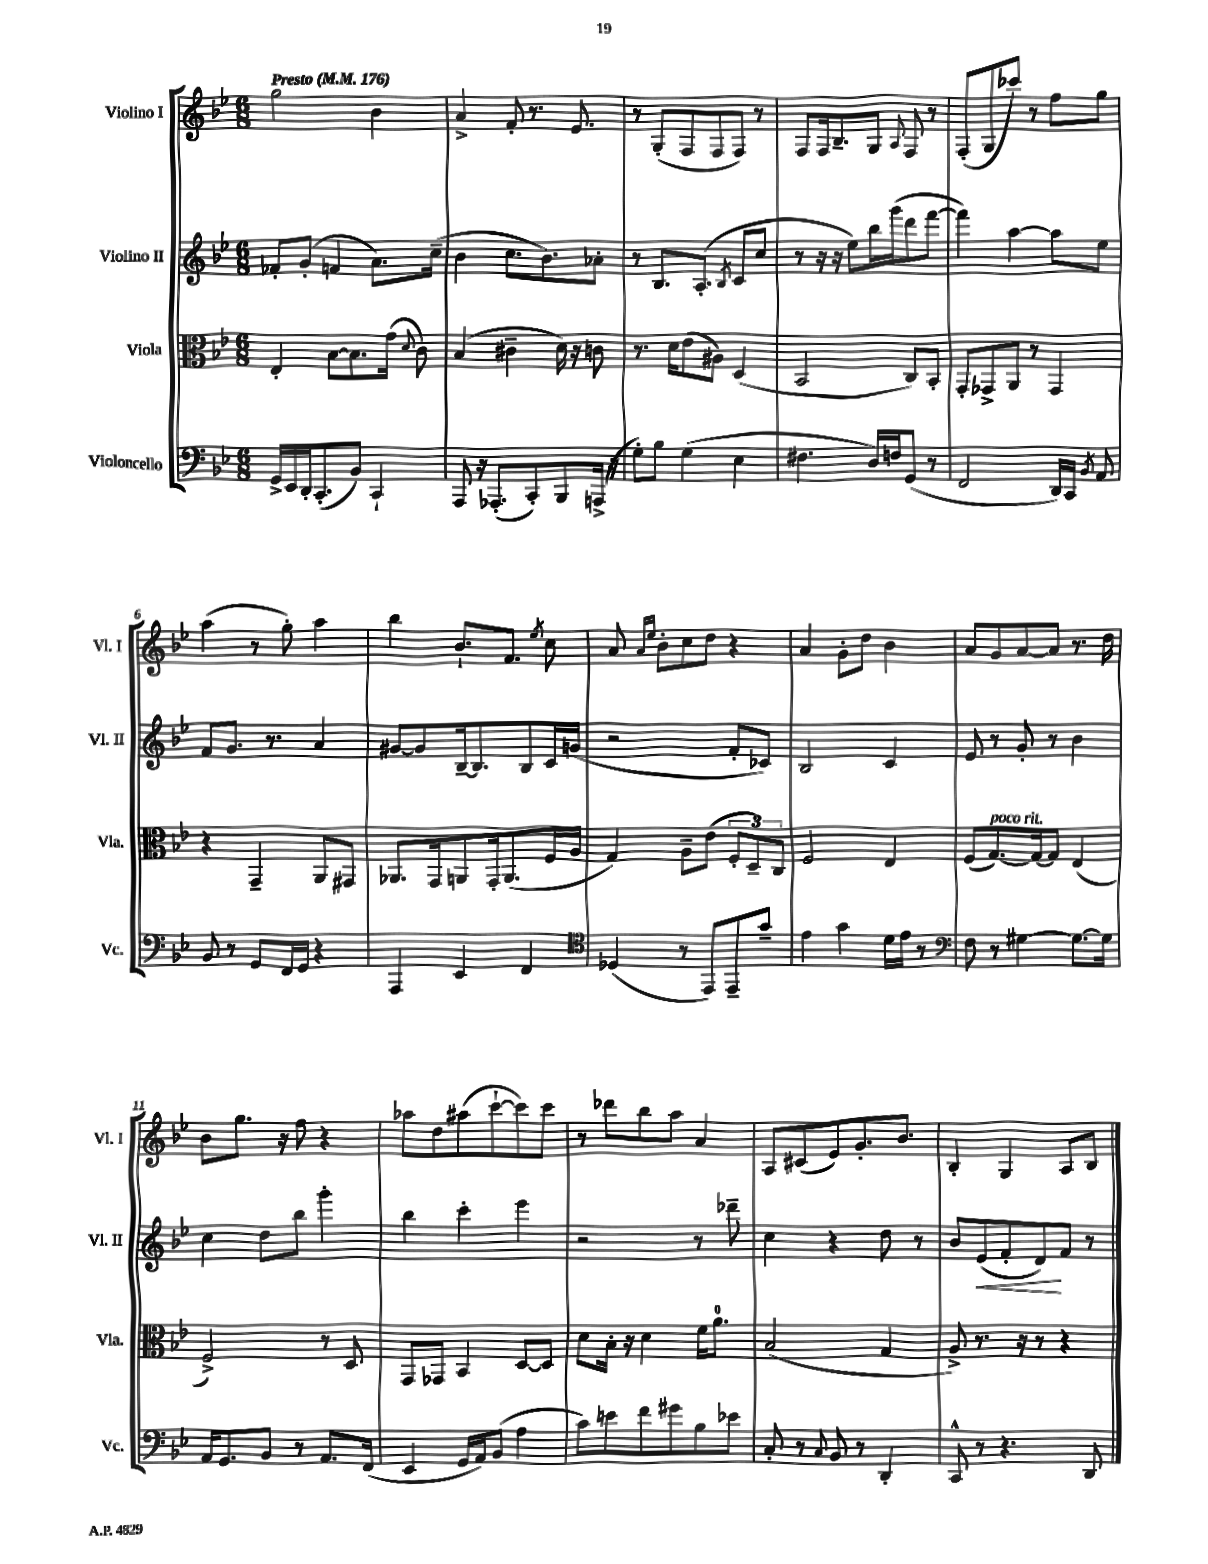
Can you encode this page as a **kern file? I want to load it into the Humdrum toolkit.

**kern	**kern	**kern	**kern
*staff4	*staff3	*staff2	*staff1
*clefF4	*clefC3	*clefG2	*clefG2
*k[b-e-]	*k[b-e-]	*k[b-e-]	*k[b-e-]
*M6/8	*M6/8	*M6/8	*M6/8
*MM176	*MM176	*MM176	*MM176
16GG^	4E-'	8f-'	2gg
16EE-	.	.	.
16DD'	.	(8g'	.
(8.CC'	.	.	.
.	[8B-	4f	.
8BB-)	8.B-]	.	.
4CC`	.	8.a)	4b-
.	(16g	.	.
.	8qqd	.	.
.	8c)	.	.
.	.	(16cc~	.
=	=	=	=
8AAA	(4B-	4b-	4a^
16r	.	.	.
(8.AAA-'	.	.	.
.	4c#~	8.cc	8f'
8CC')	.	.	8.r
.	.	8.b-)	.
8BBB-	16d)	.	.
.	16r	.	8.e-
(16AAA^	8c	8a-'	.
16r	.	.	.
=	=	=	=
8G')	8.r	8r	8r
8B-	.	8.B-	(8G'
.	16d	.	.
(4G	(8e-	.	8F
.	.	(8.A'	.
.	8A#)	.	8F
.	.	8qB-	.
4E-	(4D	8c	8F)
.	.	8cc	8r
=	=	=	=
4.F#	2BB-	8r	8F
.	.	16r	16F
.	.	16r	8.B-~
.	.	8ee-)	.
16D)	.	16bb-	8G
16F	.	(16ggg	.
.	.	.	8qqA
(8GG	8C)	8ddd	8F
8r	8BB-'	[8fff	8r
=	=	=	=
2FF	8GG'	4fff])	(8F'
.	8GG-^	.	8G
.	8AA	[4aa	8ccc-)
.	8r	.	8r
16DD)	4GG-	8aa]	8ff
16CC	.	.	.
8qBB-	.	.	.
8AA	.	8ee-	8gg
=	=	=	=
8BB-	4r	8f	(4aa
8r	.	8.g	.
8GG	4GG~	.	8r
.	.	8.r	.
16FF	.	.	8gg')
16GG	.	.	.
4r	8AA	4a	4aa
.	8GG#	.	.
=	=	=	=
4AAA	8.AA-	[8g#	4bb-
.	.	8g#]	.
.	16GG	.	.
4EE-	8AA	[16B-~	8.b-`
.	.	8.B-]	.
.	16GG'	.	.
.	(8.AA	.	8.f
4FF	.	8B-	.
.	.	.	8qee-
.	16F	16c	8cc
.	16A	(16g	.
=	=	=	=
*clefC4	*	*	*
(4D-	4G)	2r	8a
.	.	.	16qqa
.	.	.	16qqee-
.	.	.	8b-'
8r	8A~	.	8cc
8EE-)	(8e-	.	8dd
8EE-~	12F'	8f'	4r
.	12D~)	.	.
8g~	.	8c-)	.
.	12C	.	.
=	=	=	=
4e-	2F	2B-	4a
4g	.	.	8g'
.	.	.	8dd
16d	4E-	4c	4b-
16e-	.	.	.
8r	.	.	.
=	=	=	=
*clefF4	*	*	*
8F	(8F	8e-	8a
8r	[8.G)	8r	8g
[4G#	.	8g'	[8a
.	16G_	.	.
.	8G]	8r	8a]
8.G#_	(4E-	4b-	8.r
16G#]	.	.	16dd
=	=	=	=
16AA	2F^)	4cc	8b-
8.GG	.	.	.
.	.	.	8.gg
8BB-	.	8dd	.
.	.	.	16r
8r	.	8bb-	8ff
8.AA	8r	4ggg'	4r
.	8D	.	.
(16FF	.	.	.
=	=	=	=
4EE-	8GG	4bb-	8aa-
.	8GG-	.	8dd
16GG	4BB-	4ccc'	(8aa#
16AA)	.	.	.
(8BB-	.	.	[8ccc`
4A	[8D	4eee-	8ccc])
.	8D]	.	8ccc
=	=	=	=
8c)	8d	2r	8r
8e	16B-'	.	8ddd-
.	16r	.	.
8f	4d	.	8bb-
8g#	.	.	8aa
8B-	16f	8r	4a
.	8.a	.	.
8e-	.	8ddd-~	.
=	=	=	=
8C'	(2B-	4cc	8A
8r	.	.	(8c#
8qqC	.	.	.
8BB-	.	4r	8e-)
8r	.	.	8.g'
4DD'	4G	8dd	.
.	.	.	8.b-
.	.	8r	.
=	=	=	=
8CC^^	8A^)	8b-	4B-'
8r	8.r	(8e-	.
4.r	.	8f'	4G
.	16r	.	.
.	8r	8d)	.
.	4r	8f	8A
8DD	.	8r	8B-
==	==	==	==
*-	*-	*-	*-
